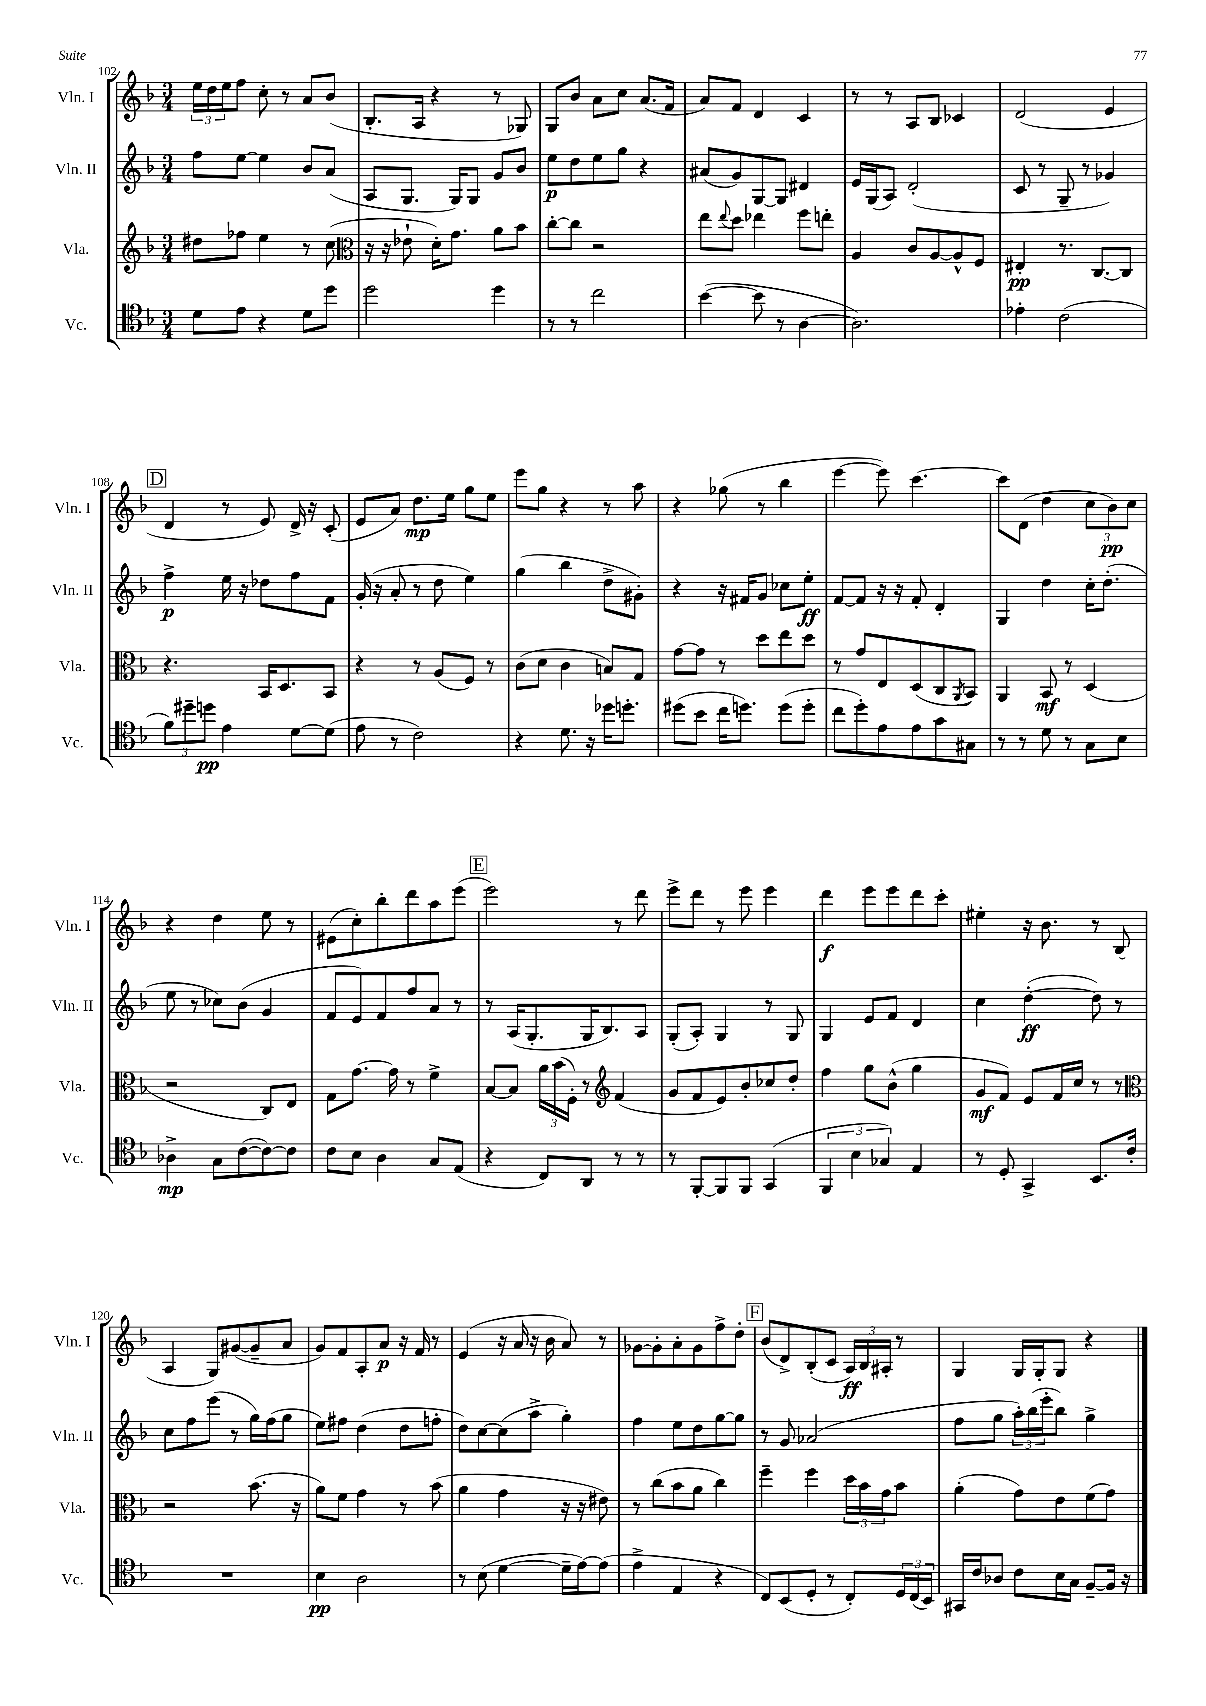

**kern	**dynam	**kern	**dynam	**kern	**dynam	**kern	**dynam
*part4	*part4	*part3	*part3	*part2	*part2	*part1	*part1
*staff4	*staff4	*staff3	*staff3	*staff2	*staff2	*staff1	*staff1
*I"Vc.	*	*I"Vla.	*	*I"Vln. II	*	*I"Vln. I	*
*I'Vc.	*	*I'Vla.	*	*I'Vln. II	*	*I'Vln. I	*
*clefC4	*	*clefG2	*	*clefG2	*	*clefG2	*
*k[b-]	*	*k[b-]	*	*k[b-]	*	*k[b-]	*
*M3/4	*	*M3/4	*	*M3/4	*	*M3/4	*
=102	=102	=102	=102	=102	=102	=102	=102
8d\L	.	8dd#X\L	.	8ff\L	.	24ee\LL	.
.	.	.	.	.	.	24dd\	.
.	.	.	.	.	.	24ee\J	.
8e\J	.	8ff-X\J	.	[8ee\J	.	8ff\J	.
4r	.	4ee\	.	4ee\]	.	8cc'\	.
.	.	.	.	.	.	8r	.
8d\L	.	8r	.	8b-/L	.	8a/L	.
8dd\J	.	(8cc\	.	(8a/J	.	(8b-/J	.
=103	=103	=103	=103	=103	=103	=103	=103
*	*	*clefC3	*	*	*	*	*
2dd\	.	16r	.	8A/L	.	8.B-'/L	.
.	.	16r	.	.	.	.	.
.	.	8e-X`\	.	8.G/J	.	.	.
.	.	.	.	.	.	16A/Jk	.
.	.	16d'\KL)	.	.	.	4r	.
.	.	8.g\J	.	16G/KL)	.	.	.
.	.	.	.	8G/J	.	.	.
4dd\	.	8a\L	.	8g/L	.	8r	.
.	.	8b-\J	.	8b-/J	.	8G-X/)	.
=104	=104	=104	=104	=104	=104	=104	=104
8r	.	[8cc'\L	.	8ee\L	p	8G/L	.
8r	.	8cc\J]	.	8dd\	.	8b-/J	.
2cc\	.	2r	.	8ee\	.	8a\L	.
.	.	.	.	8gg\J	.	8cc\J	.
.	.	.	.	4r	.	(8.a/L	.
.	.	.	.	.	.	16f/Jk	.
=105	=105	=105	=105	=105	=105	=105	=105
([4b-\	.	8ee\L	.	(8a#X/L	.	8a/L)	.
.	.	8qqee/	.	.	.	.	.
.	.	8dd\J	.	8g/)	.	8f/J	.
8b-\]	.	4ee-X\	.	[8G/	.	4d/	.
8r	.	.	.	8G/J]	.	.	.
[4A\	.	8ff\L	.	4d#X/	.	4c/	.
.	.	8een'\J	.	.	.	.	.
=106	=106	=106	=106	=106	=106	=106	=106
2.A\])	.	4A/	.	16e/LL	.	8r	.
.	.	.	.	(16G/J	.	.	.
.	.	.	.	8A/J)	.	8r	.
.	.	8c/L	.	(2d'/	.	8A/L	.
.	.	[8A/	.	.	.	8B-/J	.
.	.	8A^^/]	.	.	.	4c-X/	.
.	.	8F/J	.	.	.	.	.
=107	=107	=107	=107	=107	=107	=107	=107
4e-X'\	.	4E#X'/	pp	8c/	.	(2d/	.
.	.	.	.	8r	.	.	.
(2c\	.	8.r	.	8G~/	.	.	.
.	.	.	.	8r	.	.	.
.	.	[8.C/L	.	.	.	.	.
.	.	.	.	4g-X/)	.	4e/	.
.	.	8C/J]	.	.	.	.	.
!!LO:LB:g=z
!!LO:REH:place=s1:t=D
=108	=108	=108	=108	=108	=108	=108	=108
12f\L)	.	4.r	.	4ff^\	p	4d/	.
12dd#X~\	.	.	.	.	.	.	.
12ddn\J	pp	.	.	.	.	.	.
4e\	.	.	.	16ee\	.	8r	.
.	.	.	.	16r	.	.	.
.	.	16BB-/KL	.	8dd-X\L	.	8e/)	.
.	.	8.D/	.	.	.	.	.
[8d\L	.	.	.	8ff\	.	16d^/	.
.	.	.	.	.	.	16r	.
(8d\J]	.	8BB-/J	.	8f\J	.	(8c'/	.
=109	=109	=109	=109	=109	=109	=109	=109
8e\	.	4r	.	(16g'/	.	8e/L	.
.	.	.	.	16r	.	.	.
8r	.	.	.	8a'/	.	8a/J)	.
2c\)	.	8r	.	8r	.	8.dd\L	mp
.	.	(8A/L	.	8dd\	.	.	.
.	.	.	.	.	.	16ee\Jk	.
.	.	8F/J)	.	4ee\)	.	8gg\L	.
.	.	8r	.	.	.	8ee\J	.
=110	=110	=110	=110	=110	=110	=110	=110
4r	.	(8c\L	.	(4gg\	.	8eee\L	.
.	.	8d\J	.	.	.	8gg\J	.
8.d\	.	4c\	.	4bb-\	.	4r	.
16r	.	.	.	.	.	.	.
16dd-X\KL	.	8Bn/L)	.	8dd^\L	.	8r	.
8.ddn'\J	.	.	.	.	.	.	.
.	.	8G/J	.	8g#X'\J)	.	8aa\	.
=111	=111	=111	=111	=111	=111	=111	=111
(8dd#X\L	.	[8g\L	.	4r	.	4r	.
8b-\J	.	8g\J]	.	.	.	.	.
16cc\KL	.	8r	.	16r	.	(8gg-X\	.
8.ddn\J)	.	.	.	16f#X/KL	.	.	.
.	.	8dd\L	.	8g/J	.	8r	.
(8dd\L	.	8ee\	.	8cc-X\L	.	4bb-\	.
8dd'\J	.	8dd\J	.	8ee'\J	ff	.	.
=112	=112	=112	=112	=112	=112	=112	=112
8cc\L	.	8r	.	[8f/L	.	[4eee\	.
8dd'\)	.	8g/L	.	8f/J]	.	.	.
8e\	.	8E/	.	16r	.	8eee\])	.
.	.	.	.	16r	.	.	.
8e\	.	(8D/	.	8f'/	.	[4.ccc\	.
8g\	.	8C/	.	4d'/	.	.	.
.	.	8qAA/	.	.	.	.	.
8G#X\J	.	8BB-/J)	.	.	.	.	.
=113	=113	=113	=113	=113	=113	=113	=113
8r	.	4AA/	.	4G/	.	8ccc\L]	.
8r	.	.	.	.	.	(8d\J	.
8d\	.	8BB-/	mf	4dd\	.	4dd\	.
8r	.	8r	.	.	.	.	.
8G\L	.	(4D/	.	16cc'\KL	.	12cc\L	.
.	.	.	.	(8.dd'\J	.	.	.
.	.	.	.	.	.	12b-\)	pp
8B-\J	.	.	.	.	.	.	.
.	.	.	.	.	.	12cc\J	.
!!LO:LB:g=z
=114	=114	=114	=114	=114	=114	=114	=114
4A-X^\	mp	2r	.	8ee\	.	4r	.
.	.	.	.	8r	.	.	.
8G\L	.	.	.	8cc-X\L)	.	4dd\	.
([8c\	.	.	.	(8b-\J	.	.	.
8c\_)	.	8C/L)	.	4g/	.	8ee\	.
8c\J]	.	8E/J	.	.	.	8r	.
=115	=115	=115	=115	=115	=115	=115	=115
8c\L	.	8G\L	.	8f/L	.	(8e#X\L	.
8B-\J	.	[8.g\J	.	8e/)	.	8cc'\)	.
4A\	.	.	.	8f/	.	8bb-'\	.
.	.	16g\]	.	.	.	.	.
.	.	8r	.	8ff/	.	8ddd\	.
8G/L	.	4f^\	.	8a/J	.	8aa\	.
(8E/J	.	.	.	8r	.	(8eee\J	.
!!LO:REH:place=s1:t=E
=116	=116	=116	=116	=116	=116	=116	=116
4r	.	[8B-/L	.	8r	.	2eee\)	.
.	.	8B-/J]	.	(16A/KL	.	.	.
.	.	.	.	8.G'/	.	.	.
8C/L)	.	24a\LL	.	.	.	.	.
.	.	(24b-\	.	.	.	.	.
.	.	24F'\JJ)	.	.	.	.	.
8AA/J	.	8r	.	16G/K	.	.	.
.	.	.	.	8.B-/)	.	.	.
*	*	*clefG2	*	*	*	*	*
8r	.	(4f/	.	.	.	8r	.
8r	.	.	.	8A/J	.	8ddd\	.
=117	=117	=117	=117	=117	=117	=117	=117
8r	.	8g/L	.	(8G'/L	.	8eee^\L	.
[8FF'/L	.	8f/	.	8A'/J)	.	8ddd\J	.
8FF/]	.	8e/)	.	4G/	.	8r	.
8FF/J	.	8b-'/	.	.	.	8eee\	.
(4GG/	.	8cc-X/	.	8r	.	4eee\	.
.	.	8dd'/J	.	8G/	.	.	.
=118	=118	=118	=118	=118	=118	=118	=118
6FF/	.	4ff\	.	4G/	.	4ddd\	f
6B-\	.	.	.	.	.	.	.
.	.	8gg\L	.	8e/L	.	8eee\L	.
6G-X/)	.	.	.	.	.	.	.
.	.	(8b-^^\J	.	8f/J	.	8eee\	.
4E/	.	4gg\	.	4d/	.	8ddd\	.
.	.	.	.	.	.	8ccc'\J	.
=119	=119	=119	=119	=119	=119	=119	=119
8r	.	8g/L	mf	4cc\	.	4ee#X'\	.
8D'/	.	8f/J)	.	.	.	.	.
4GG^/	.	8e/L	.	([4dd'\	ff	16r	.
.	.	.	.	.	.	8.b-\	.
.	.	16f/L	.	.	.	.	.
.	.	16cc/JJ	.	.	.	.	.
8.BB-/L	.	8r	.	8dd\])	.	8r	.
.	.	8r	.	8r	.	(8B-/	.
16c'/Jk	.	.	.	.	.	.	.
!!LO:LB:g=z
=120	=120	=120	=120	=120	=120	=120	=120
*	*	*clefC3	*	*	*	*	*
2.r	.	2r	.	8cc\L	.	4A/	.
.	.	.	.	8ff\	.	.	.
.	.	.	.	(8eee\J	.	8G/L)	.
.	.	.	.	8r	.	([8g#X/	.
.	.	(8.b-\	.	16gg\LL)	.	8g#~/]	.
.	.	.	.	(16ff\J	.	.	.
.	.	.	.	8gg\J	.	8a/J	.
.	.	16r	.	.	.	.	.
=121	=121	=121	=121	=121	=121	=121	=121
4B-\	pp	8a\L)	.	8ee\L)	.	8g/L)	.
.	.	8f\J	.	8ff#X\J	.	8f/	.
2A\	.	4g\	.	(4dd\	.	8A'/	.
.	.	.	.	.	.	8a/J	p
.	.	8r	.	8dd\L	.	16r	.
.	.	.	.	.	.	16f/	.
.	.	(8b-\	.	8ffn'\J	.	8r	.
=122	=122	=122	=122	=122	=122	=122	=122
8r	.	4a\	.	8dd\L)	.	(4e/	.
(8B-\	.	.	.	[8cc\	.	.	.
[4d\	.	4g\	.	(8cc\]	.	16r	.
.	.	.	.	.	.	16a/	.
.	.	.	.	8aa^\J	.	16r	.
.	.	.	.	.	.	16b-\	.
16d~\LL]	.	16r	.	4gg'\)	.	8a/)	.
[16e\J)	.	16r	.	.	.	.	.
(8e\J]	.	8e#X\)	.	.	.	8r	.
=123	=123	=123	=123	=123	=123	=123	=123
4e^\	.	8r	.	4ff\	.	[8g-X\L	.
.	.	(8cc\L	.	.	.	8g-'\]	.
4E/	.	8b-\	.	8ee\L	.	8a'\	.
.	.	8a\J	.	8dd\	.	8g-\	.
4r	.	4cc\)	.	[8gg\	.	8ff^\	.
.	.	.	.	8gg\J]	.	8dd'\J	.
!!LO:REH:place=s1:t=F
=124	=124	=124	=124	=124	=124	=124	=124
8C/L)	.	4ff~\	.	8r	.	(8b-/L	.
(8BB-/	.	.	.	8g/	.	8d^/)	.
8D'/J	.	4ff\	.	(2a-X/	.	(8B-'/	.
8r	.	.	.	.	.	8c/J	.
8C'/L)	.	24dd\LL	.	.	.	24A/LL)	ff
.	.	24b-\	.	.	.	24B-/	.
.	.	24g\J	.	.	.	24A#X'/JJ	.
24D/L	.	8b-\J	.	.	.	8r	.
(24C/	.	.	.	.	.	.	.
24BB-/JJ)	.	.	.	.	.	.	.
=125	=125	=125	=125	=125	=125	=125	=125
16GG#X/LL	.	(4a'\	.	8ff\L	.	4G/	.
16c/J	.	.	.	.	.	.	.
8A-X/J	.	.	.	8gg\J	.	.	.
8c\L	.	8g\L)	.	24aa'\LL)	.	16G/LL	.
.	.	.	.	(24bb-\	.	.	.
.	.	.	.	.	.	16G'/J	.
.	.	.	.	24eee'\J	.	.	.
16B-\L	.	8e\	.	8bb-\J)	.	8G/J	.
16G\JJ	.	.	.	.	.	.	.
[8F~/L	.	(8f\	.	4gg^\	.	4r	.
16F/Jk]	.	8g\J)	.	.	.	.	.
16r	.	.	.	.	.	.	.
==	==	==	==	==	==	==	==
*-	*-	*-	*-	*-	*-	*-	*-
